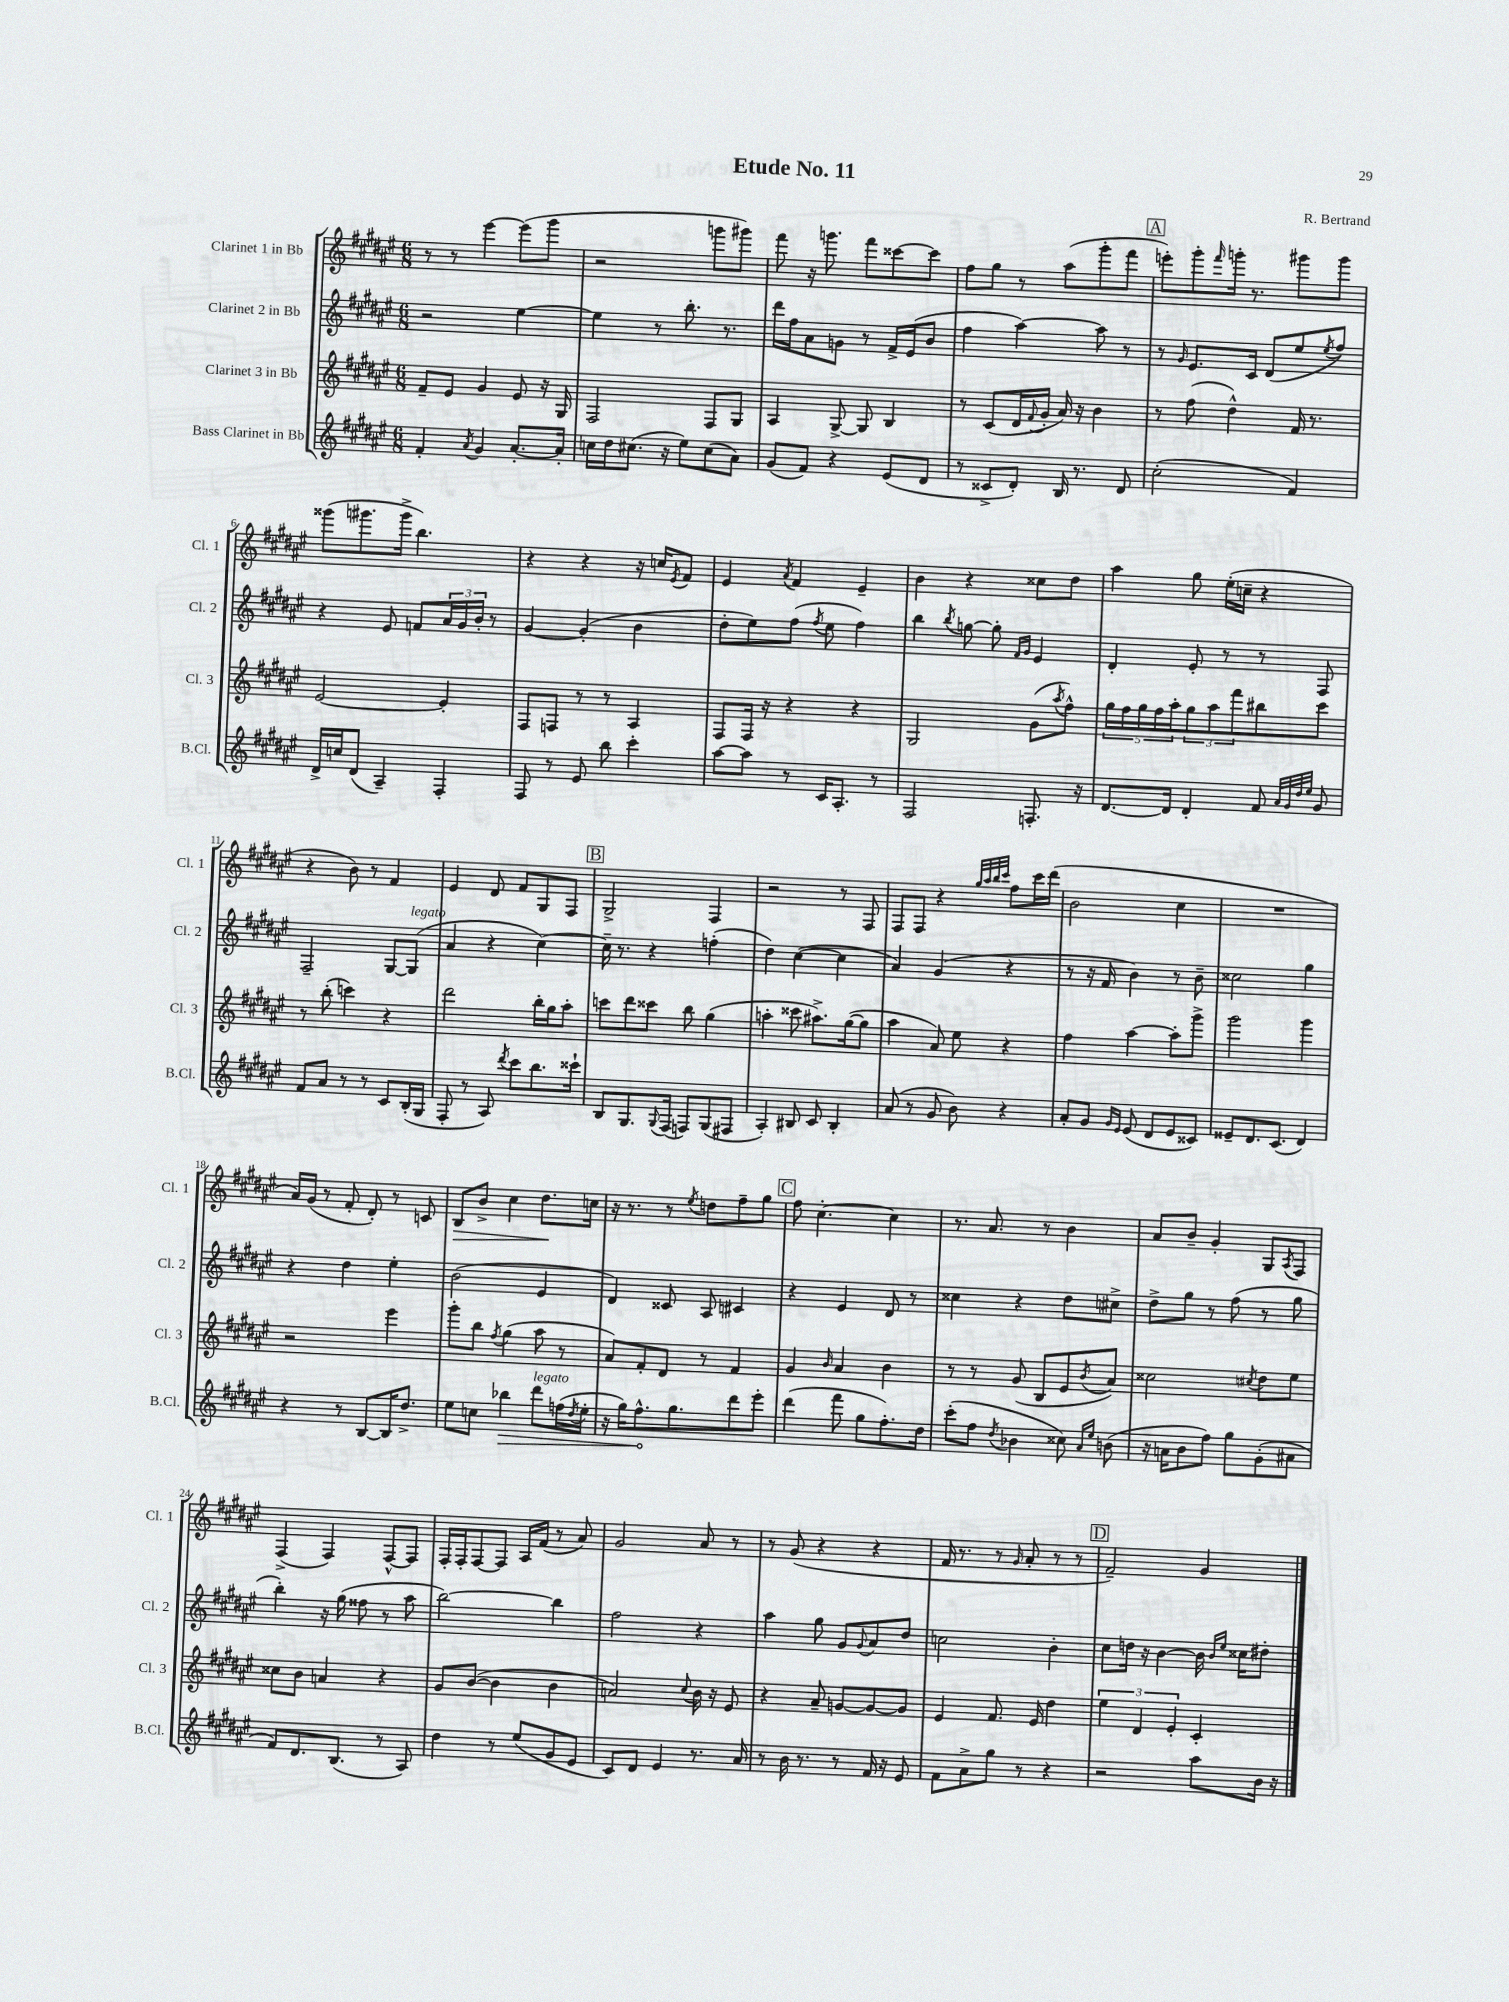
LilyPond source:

\header { title = "Etude No. 11" composer = "R. Bertrand" }
<<
\new StaffGroup <<
\new Staff = "s0" \with { instrumentName = "Clarinet 1 in Bb" shortInstrumentName = "Cl. 1" } {
    \clef treble \key fis \major \numericTimeSignature \time 6/8
    r8 r8 eis'''4~ eis'''8( gis'''8 |
    r2 g'''8 gis'''8) |
    fis'''8 r16 g'''8. fis'''8 cisis'''8~ cisis'''8 |
    fis''8 gis''8 r8 ais''8( gis'''8-. fis'''8 |
    \mark \markup { \box "A" } e'''8-.) gis'''8-. \grace { fis'''16 } g'''16-. r8. gis'''8 gis'''8 |
    gisis'''8( gis'''8. gis'''16-> b''4.) |
    r4 r4 r16 c''16 \acciaccatura { eis'8 } fis'8 |
    eis'4 \acciaccatura { ais'8 } fis'4 eis'4-- |
    b'4 r4 cisis''8 dis''8 |
    ais''4 gis''8 eis''16-.( c''16-- r4 |
    r4 b'8) r8 fis'4 |
    eis'4 dis'8 fis'8 gis8 fis8 |
    \mark \markup { \box "B" } gis2-> fis4 |
    r2 r8 fis8 |
    fis8 fis8 r4 \grace { gis''32 ais''32 b''32 cis'''32 } fis''8 cis'''16 dis'''16( |
    b'2 cis''4 |
    R2. |
    ais'16) gis'16( r8 fis'8-. dis'8-.) r8 c'8 |
    b8\> b'8-> cis''4 dis''8.\! c''16 |
    r16 r8. r8 \acciaccatura { eis''8 } d''8 fis''8-- gis''8 |
    \mark \markup { \box "C" } fis''8 cis''4.~-. cis''4 |
    r8. ais'8. r8 b'4 |
    ais'8 b'8-- gis'4-. gis8 \acciaccatura { ais8 } fis8 |
    fis4->( fis4) fis8~-^ fis8 |
    fis16-. fis16-. fis8~ fis8 ais16 fis'16( r8 ais'8) |
    gis'2 ais'8 r8 |
    r8 gis'8( r4 r4 |
    fis'16 r8. r8 \grace { gis'16 } ais'8-. r8 r8 |
    \mark \markup { \box "D" } fis'2--) gis'4 \bar "|." |
}
\new Staff = "s1" \with { instrumentName = "Clarinet 2 in Bb" shortInstrumentName = "Cl. 2" } {
    \clef treble \key fis \major \numericTimeSignature \time 6/8
    r2 eis''4~ |
    eis''4 r8 b''8.-. r8. |
    dis'''16 fis''16 ais'8 g'8 r8 fis'16-> eis'16( b'8 |
    fis''4 ais''4~) ais''8 r8 |
    \mark \markup { \box "A" } r8 \grace { gis'16 } eis'8. cis'16 dis'8( eis''8 \acciaccatura { eis''8 } fis''8) |
    r4 eis'8 f'8 \tuplet 3/2 { ais'16 gis'16 b'16-. } r8 |
    gis'4~ gis'4-.( b'4 |
    dis''8-. eis''8) fis''8( \acciaccatura { fis''8 } eis''8 fis''4) |
    b''4 \acciaccatura { b''8 } g''8~ g''8-. \grace { fis'16 gis'16 } eis'4 |
    dis'4-. eis'8-. r8 r8 fis8 |
    fis2-- gis8~ gis8^\markup { \italic "legato" }( |
    ais'4 r4 cis''4~) |
    \mark \markup { \box "B" } cis''16-- r8. r4 f''4-.( |
    dis''4) cis''4~( cis''4 |
    ais'4) gis'4( r4 |
    r8 r16 fis'16 b'4) r8 b'8-- |
    cisis''2 gis''4 |
    r4 dis''4 eis''4-. |
    b'2( eis'4 |
    dis'4) cisis'8 ais8 cis'4 |
    \mark \markup { \box "C" } r4 eis'4 dis'8 r8 |
    cisis''4 r4 dis''8 cis''8-> |
    dis''8-> gis''8 r8 fis''8( r8 gis''8 |
    b''4-.) r16 gis''16( fisis''8 r8 ais''8 |
    b''2~) b''4 |
    fis''2 r4 |
    ais''4 gis''8 gis'8 \appoggiatura { gis'8 } ais'8 dis''8 |
    c''2 b'4-. |
    \mark \markup { \box "D" } cis''8 d''16 r16 b'4~ b'16 \grace { b'16 eis''16 } cisis''16 dis''8-. \bar "|." |
}
\new Staff = "s2" \with { instrumentName = "Clarinet 3 in Bb" shortInstrumentName = "Cl. 3" } {
    \clef treble \key fis \major \numericTimeSignature \time 6/8
    fis'8-- eis'8 gis'4 eis'8 r16 gis16 |
    fis2 fis8 gis8 |
    ais4 gis8~-> gis8 b4 |
    r8 cis'8( dis'16 \appoggiatura { fis'8 } gis'16-. ais'16) r16 b'4 |
    \mark \markup { \box "A" } r8 fis''8( dis''4-^) fis'16 r8. |
    eis'2~ eis'4-. |
    fis8 f8 r8 r8 ais4 |
    fis8 fis16 r16 r4 r4 |
    gis2 gis'8( \acciaccatura { ais''8 } fis''8-^) |
    \tuplet 5/4 { gis''16 fis''16 gis''16 fis''16 ais''16-. } \tuplet 3/2 { gis''8 ais''8 fis'''8 } bis''8 cis'''8 |
    r8 b''8-.( c'''4) r4 |
    dis'''2 b''16-. gis''16 ais''8-. |
    \mark \markup { \box "B" } c'''8 dis'''8 cisis'''8 b''8 gis''4( |
    a''4-. cisis'''8 ais''8.->) gis''16~( gis''8 |
    ais''4 ais'8) eis''8 r4 |
    fis''4 ais''4~ ais''8-. gis'''8-> |
    gis'''2 gis'''4 |
    r2 eis'''4 |
    gis'''8-. b''8 \acciaccatura { fis''8 } gis''4( ais''8 r8 |
    ais'8) fis'8-. dis'8 r8 fis'4 |
    \mark \markup { \box "C" } gis'4 \grace { b'16 } ais'4 b'4 |
    r8 r8 gis'8( b8 eis'8 \acciaccatura { b'8 } ais'8) |
    cisis''2 \acciaccatura { cis''8 } dis''8 eis''8 |
    cisis''8 b'8 a'4 r4 |
    gis'8 b'8~( b'4 b'4 |
    a'2) \appoggiatura { cis''8 } b'16 r16 eis'8 |
    r4 ais'8-- g'8~ g'8~ g'8 |
    eis'4 fis'8. eis'16 dis''4 |
    \mark \markup { \box "D" } \tuplet 3/2 { eis''4 dis'4 eis'4-. } cis'4-. \bar "|." |
}
\new Staff = "s3" \with { instrumentName = "Bass Clarinet in Bb" shortInstrumentName = "B.Cl." } {
    \clef treble \key fis \major \numericTimeSignature \time 6/8
    fis'4-. \acciaccatura { ais'8 } gis'4 ais'8.~-. ais'16-. |
    c''16 dis''16 cis''8.( r16 eis''8) cis''8( ais'8) |
    gis'8( fis'8) r4 eis'8( dis'8 |
    r8 cisis'8-> dis'8-.) b16 r8. dis'8 |
    \mark \markup { \box "A" } cis''2-.( fis'4) |
    dis'16-> c''16 dis'8( ais4--) fis4-. |
    fis8 r8 eis'8 b''8 cis'''4-. |
    ais''8~ ais''8 r8 cis'16 ais8.-. r8 |
    fis2 f8.-. r16 |
    dis'8.~ dis'16 dis'4-. fis'8 \grace { ais'32 gis'32 dis''32 eis''32 } gis'8 |
    fis'8 ais'8 r8 r8 cis'8 b16-.( gis16 |
    fis8-. r8 ais8) \acciaccatura { dis'''8 } cis'''8 b''8. cisis'''16-! |
    \mark \markup { \box "B" } b8 gis8. \appoggiatura { gis8 } fis16( f8) gis8( fis8 |
    ais4-.) bis8 cis'8 bis4-. |
    ais'8( r8 gis'8 b'8) r4 |
    ais'8-. gis'8 \grace { gis'16 eis'16 } eis'8( dis'8 eis'8 cisis'8) |
    eisis'8-- dis'8. cis'8.( dis'4) |
    r4 r8 b8~ b16 dis''8.-> |
    eis''8 c''8 \once \override Hairpin.circled-tip = ##t bes''4\> dis'''8^\markup { \italic "legato" } f''16( \acciaccatura { dis''8 } eis''16-. |
    r16 gis''16) fis''8.-^\! gis''8. dis'''8 eis'''8-. |
    \mark \markup { \box "C" } dis'''4( fis'''8 gis''8 fis''8.-.) dis''16 |
    cis'''8-.( fis''8 \acciaccatura { dis''8 } bes'4 cisis''8) \grace { ais'16 eis''16 } b'8( |
    r16 a'16 b'8 fis''8) gis''8 gis'8-.( ais'8 |
    fis'8) dis'8. b8.( r8 ais8) |
    dis''4 r8 eis''8( gis'8 eis'8 |
    cis'8) dis'8 eis'4 r8. ais'16 |
    r8 b'16 r8. r8 fis'16 r16 eis'8 |
    fis'8 ais'8-> gis''8 r8 r4 |
    \mark \markup { \box "D" } r2 ais''8 b'16 r16 \bar "|." |
}
>>
>>
